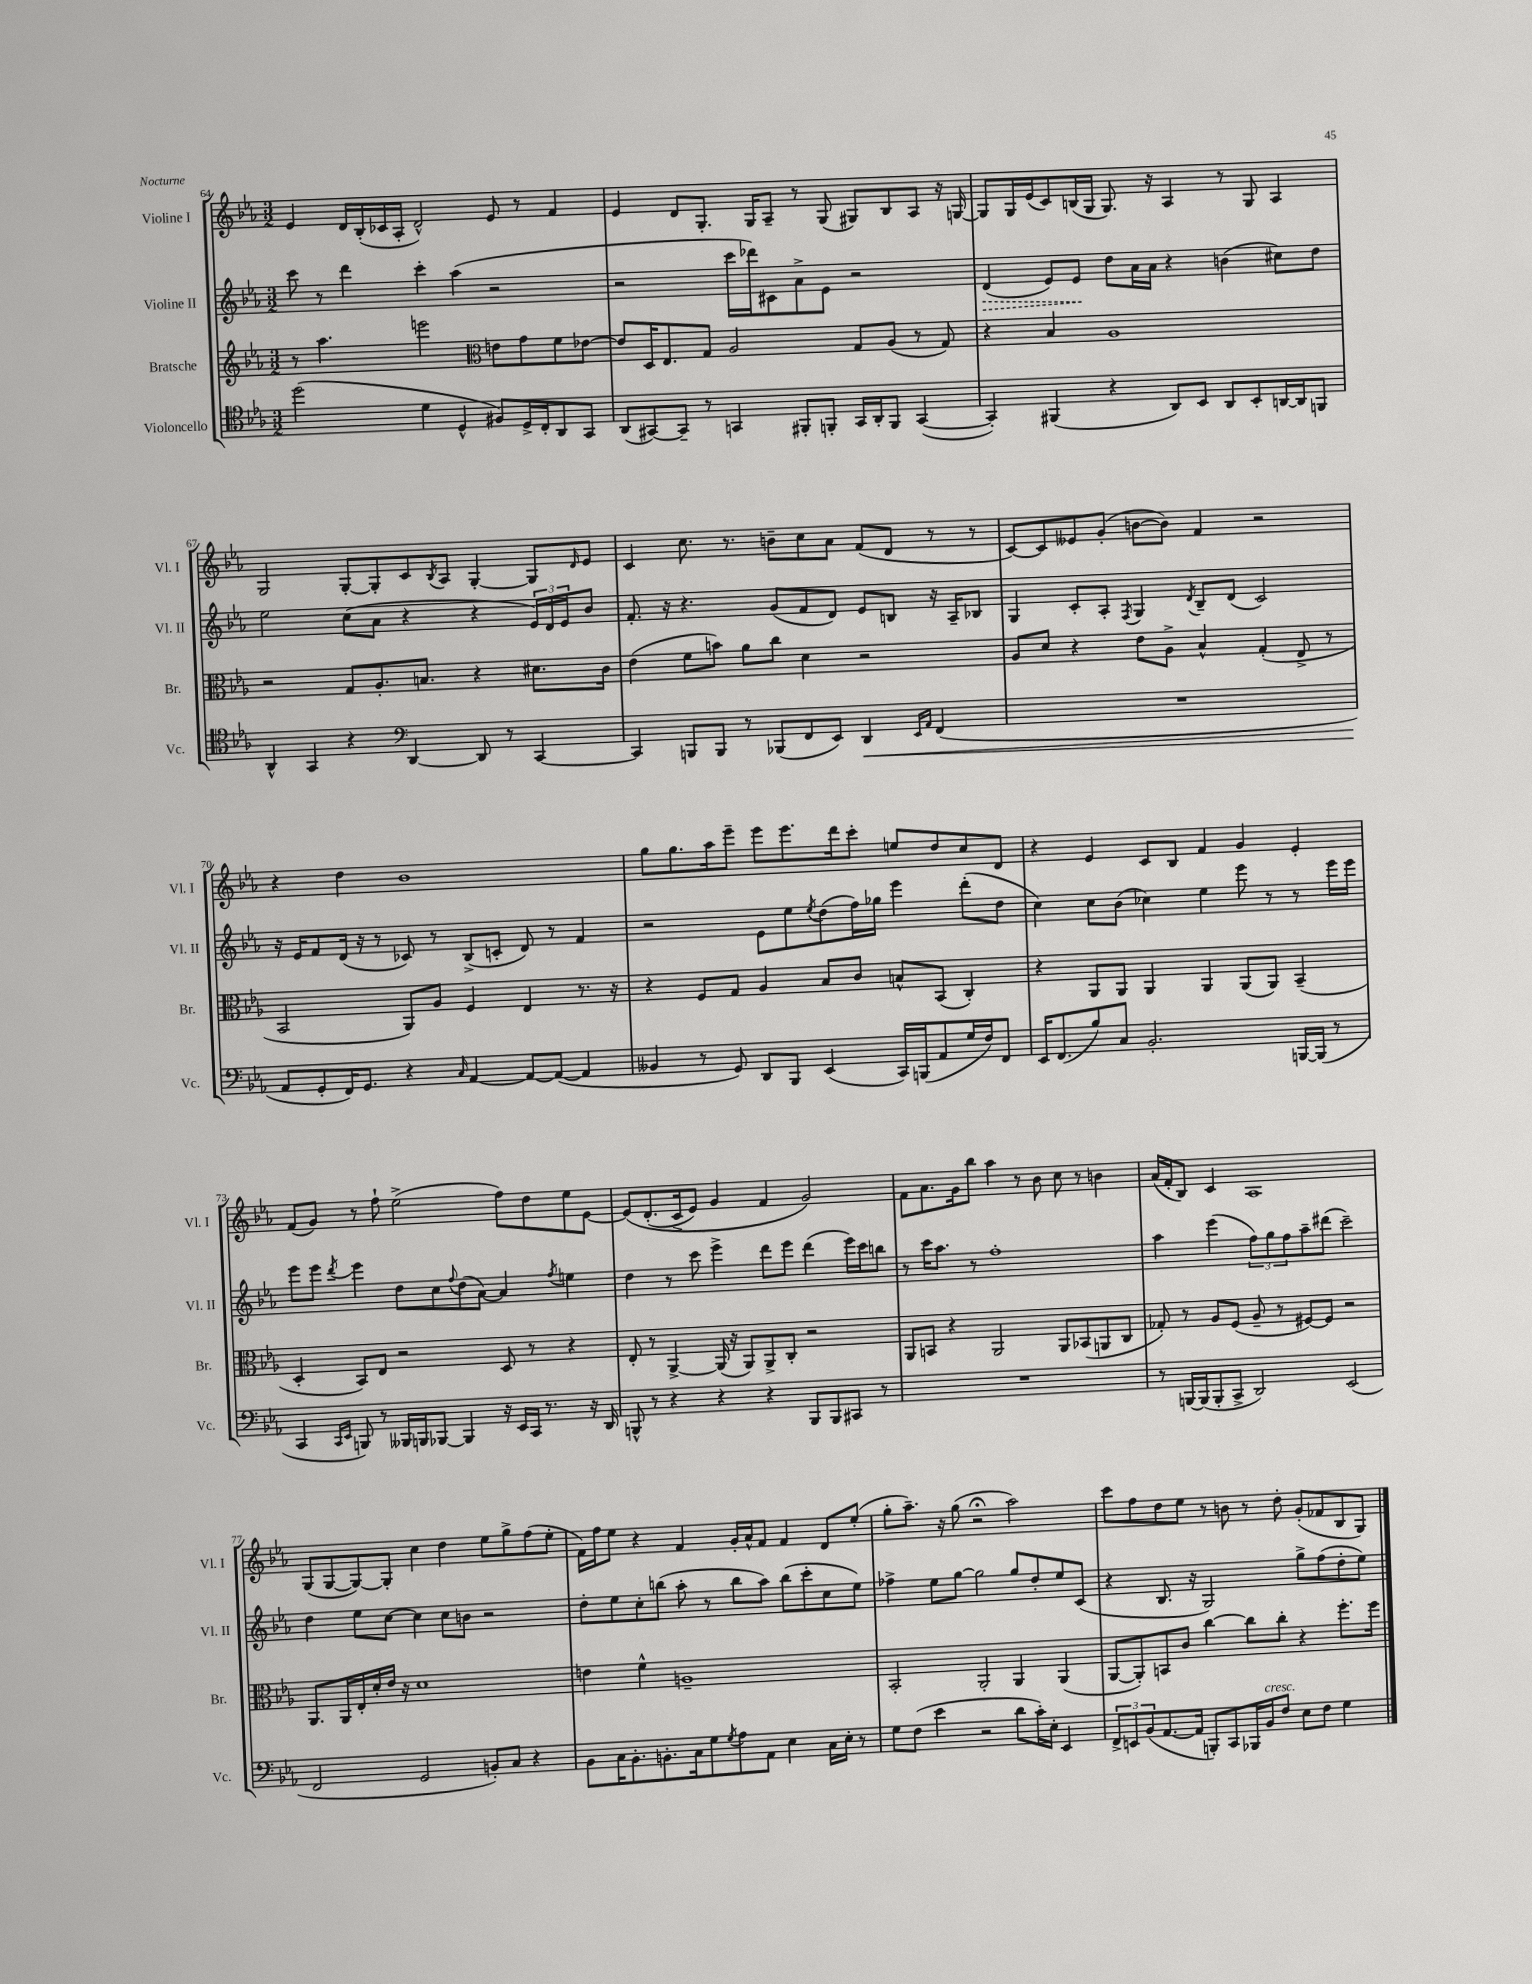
<<
\new StaffGroup <<
\new Staff = "s0" \with { instrumentName = "Violine I" shortInstrumentName = "Vl. I" } {
    \clef treble \key ees \major \numericTimeSignature \time 3/2
    ees'4 d'16 bes16-.( ces'16 aes16-. d'2-^) ees'8 r8 f'4 |
    ees'4 d'8 g8.-. g16 aes8-- r8 g8( gis8) bes8 aes8 r16 g16~ |
    g8 g16 ees'16( c'8) b16( g16 g8.) r16 aes4 r8 g8 aes4 |
    g2 g8~-. g8-. c'8 \acciaccatura { bes8 } aes8 g4~-. g8 \grace { d'16 } ees'8 |
    c'4 c''8. r8. b'8-- c''8 aes'8 f'8( d'8 r8 r8 |
    c'8~) c'8 eeses'8 g'8-.( b'8~ b'8) f'4 r2 |
    r4 d''4 bes'1 |
    g''8 g''8. aes''16 ees'''8-- ees'''8 ees'''8. d'''16 c'''8-. e''8 d''8 c''8 d'8 |
    r4 ees'4 c'8 bes8 f'4 g'4 ees'4-. |
    f'8( g'8) r8 f''8-! ees''2->( f''8) d''8 ees''8 ees'8~ |
    ees'8\( d'8.-.( c'16-> ees'8) g'4 f'4 g'2\) |
    f'8 aes'8. g'16 bes''8 aes''4 r8 bes'8 c''8 r8 b'4 |
    aes'16( f'16-. bes8) c'4 aes1 |
    g8( g8~ g8~) g8-. c''4 d''4 ees''8 g''8-> f''8( ees''8-. |
    f'16) f''16 ees''8 r4 f'4 g'16-. aes'16-^ f'8 f'4 d'8 ees''8-.( |
    g''8-. aes''8.--) r16 g''8( r2\fermata aes''2) |
    c'''8 f''8 d''8 ees''8 r8 b'8 r8 d''8-. g'8-.( fes'8 bes8 g8) \bar "|." |
}
\new Staff = "s1" \with { instrumentName = "Violine II" shortInstrumentName = "Vl. II" } {
    \clef treble \key ees \major \numericTimeSignature \time 3/2
    c'''8 r8 d'''4 c'''4-. aes''4( r2 |
    r2 c'''16 des'''16) cis'8 aes'8-> ees'8 r2 |
    \once \override Hairpin.style = #'dashed-line d'4\>( ees'8) ees'8\! d''8 aes'16 aes'16 r4 b'4( cis''8) d''8 |
    ees''2 c''8( aes'8 r4 r4 \tuplet 3/2 { ees'16) d'16 ees'16 } bes'8 |
    f'8.-. r16 r4. g'8( f'8 d'8) ees'8 b8 r16 aes16-- bes8 |
    g4 c'8-. aes8-. \acciaccatura { f8 } g4 \acciaccatura { d'8 } bes8-- d'8( c'2) |
    r16 ees'16 f'8 d'16( r16 r8 ces'8) r8 bes8->( c'8-. d'8) r8 f'4 |
    r2 ees'8 ees''8 \acciaccatura { ees''8 } d''8( f''16) ges''16 ees'''4 d'''8-.( d''8 |
    c''4) c''8 bes'8( ces''4) ees''4 ees'''8 r8 r8 ees'''16 ees'''16 |
    ees'''8 ees'''8 \acciaccatura { d'''8 } ees'''4 d''8 c''8 \appoggiatura { f''8 } d''8( aes'8~) aes'4 \acciaccatura { f''8 } e''4 |
    d''4 r8 c'''8 ees'''4-> d'''8 ees'''8 d'''4( ees'''16) c'''16 b''8 |
    r8 c'''16 aes''8. r8 f''1-. |
    aes''4 ees'''4( \tuplet 3/2 { f''8) g''8 f''8 } aes''8-- dis'''8( c'''2--) |
    d''4 ees''8 c''8~ c''4 c''8 b'8 r2 |
    d''8-. ees''8 c''8-. b''8( aes''8-. r8 b''8 aes''8) b''8( c'''8-. c''8 ees''8) |
    fes''4-> ees''8 g''8~ g''2 g''8 d''8-. ees''8 c'8( |
    r4 bes8. r16 g2) g''8-> f''8( d''8-. ees''8) \bar "|." |
}
\new Staff = "s2" \with { instrumentName = "Bratsche" shortInstrumentName = "Br." } {
    \clef treble \key ees \major \numericTimeSignature \time 3/2
    r8 aes''4. e'''2 \clef alto e'8 g'8 f'8 ees'8~ |
    ees'8 d16 ees8. g8 aes2 g8 aes8( r8 g8) |
    r4 bes4 aes1 |
    r2 g8 aes8.-. b8. r4 dis'8. c'16 |
    ees'4( f'8 b'8) aes'8 c''8 d'4 r2 |
    aes8 d'8 r4 ees'8 aes8-> bes4-^ g4-.( ees8-> r8 |
    bes,2 aes,8) aes8 f4 ees4 r8. r16 |
    r4 f8 g8 aes4 bes8 c'8 b8-^ bes,8( c4-.) |
    r4 aes,8 aes,8 aes,4 aes,4 aes,8( aes,8) bes,4--( |
    d4-. bes,8) ees8 r2 d8 r8 r4 |
    ees8-. r8 aes,4~-> aes,16( r16 aes,8) aes,8-> c8-. r2 |
    aes,8 b,8 r4 aes,2 aes,8 bes,8( a,8 c8 |
    ges8-.) r8 aes8 f8( aes8-- r8 fis8~) fis8 r2 |
    aes,8. aes,16 ees16-. d'16-. ees'16 r16 d'1 |
    e'4 f'4-^ a1-- |
    bes,2-. aes,2-. aes,4 aes,4( |
    aes,8~ aes,8-.) b,8 c'8 c''4~ c''8 c''8-. r4 f''8.-. f''16 \bar "|." |
}
\new Staff = "s3" \with { instrumentName = "Violoncello" shortInstrumentName = "Vc." } {
    \clef tenor \key ees \major \numericTimeSignature \time 3/2
    d''2( d'4 d4-^ fis8) d16-> c16-. aes,8 g,8 |
    aes,8( gis,8~) gis,8-- r8 g,4 fis,8-. f,8-. g,16 aes,16-. f,8 g,4~( |
    g,4-.) fis,4( r4 aes,8) bes,8 aes,8 bes,8-. a,16~ a,16 f,8 |
    aes,4-^ g,4 r4 \clef bass d,4~ d,8 r8 c,4~ |
    c,4 b,,8 b,,8 r8 bes,,8( f,8 ees,8) d,4\< \grace { ees,16 aes,16 } f,4( |
    R1. |
    aes,8\! g,8-. f,16) g,8. r4 \grace { c16 } aes,4~ aes,8~ aes,8~( aes,4 |
    beses,4 r8 g,8) d,8 bes,,8 ees,4( c,16) b,,16( aes,8 g16 f16) f,8 |
    ees,16 f,8.( bes8) c8 bes,2.-. b,,16~ b,,16( r8 |
    c,4 \grace { c,16 ees,16 } b,,8) r8 beses,,16 b,,16 bes,,8~ bes,,4 r16 ees,16 c,16 r8. r16 d,16 |
    b,,8-^ r8 r4 r4 r4 b,,8 b,,8 cis,8 r8 |
    R1. |
    r8 b,,16~ b,,16( b,,8-. c,8-> d,2) ees,2( |
    f,2 g,2 b,8-.) c8 r4 |
    bes,8 c16 bes,8.-. b,8.-. c16 g8 \acciaccatura { g8 } aes8 aes,8 ees4 c16 ees16-. r8 |
    g8 f8( ees'4 r2 d'8 c'16-.) ees16-. ees,4 |
    \tuplet 3/2 { f,8-> e,8 bes,8( } aes,8.~ aes,16 b,,8-.) c,8 bes,,16 bes,16^\markup { \italic "cresc." } f8 ees8 f8 g4 \bar "|." |
}
>>
>>
\layout { \context { \Score currentBarNumber = #64 } }
